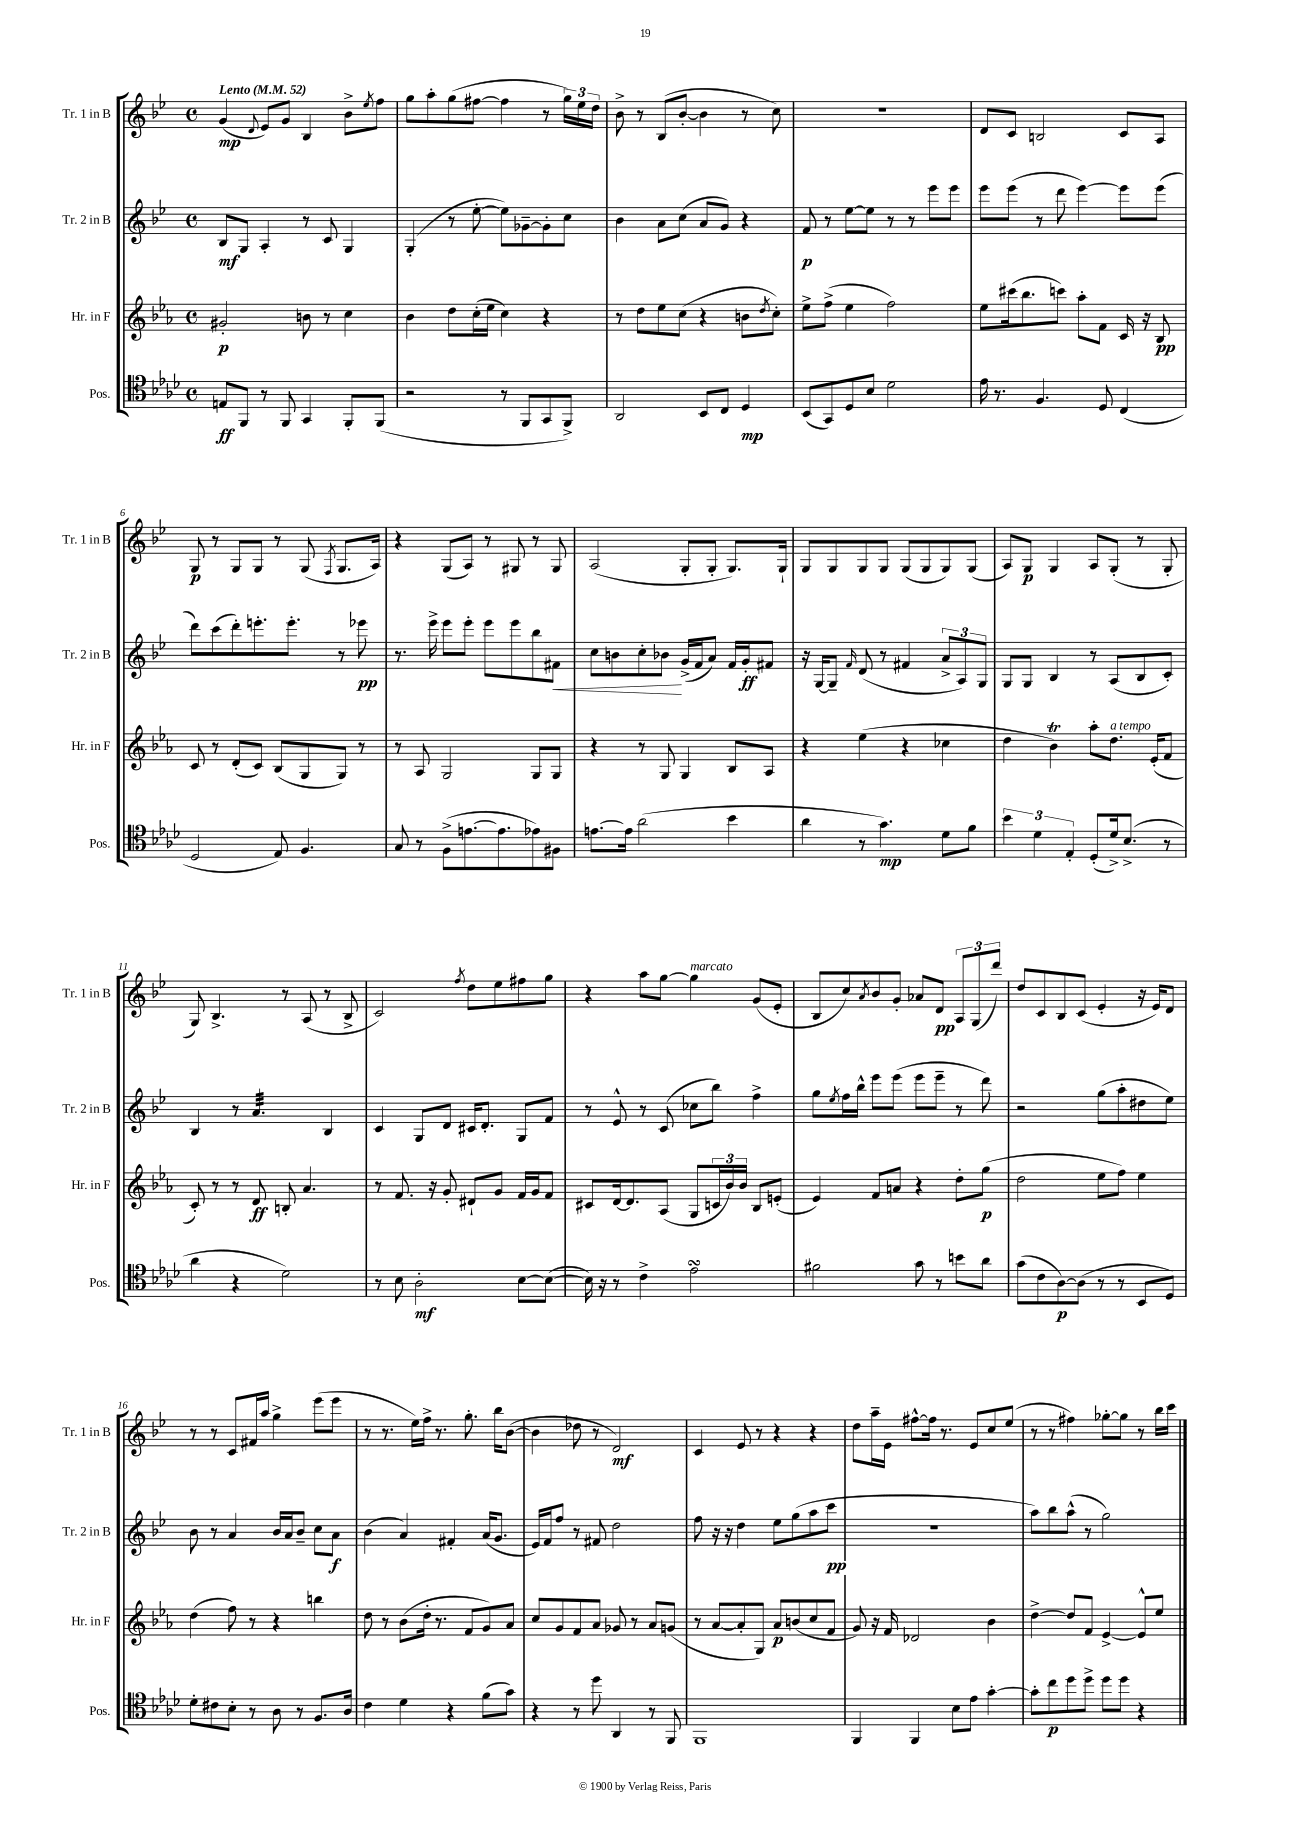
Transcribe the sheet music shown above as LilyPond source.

<<
\new StaffGroup <<
\new Staff = "s0" \with { instrumentName = "Tr. 1 in B" shortInstrumentName = "Tr. 1 in B" } {
    \clef treble \key bes \major \defaultTimeSignature \time 4/4 \tempo "Lento" 4 = 52
    g'4\mp( \appoggiatura { d'8 } ees'8) g'8 bes4 bes'8-> \acciaccatura { ees''8 } f''8 |
    g''8 a''8-. g''8( fis''8~ fis''4 r8 \tuplet 3/2 { g''16) ees''16 d''16 } |
    bes'8-> r8 bes8( bes'8~-. bes'4 r8 c''8) |
    r1 |
    d'8 c'8 b2 c'8 a8 |
    g8\p r8 g8 g8 r8 g8( \acciaccatura { f8 } g8. a16) |
    r4 g8( a8) r8 gis8 r8 gis8 |
    a2( g8-. g8-. g8.) g16-! |
    g8 g8 g8 g8 g8( g8 g8) g8( |
    a8) g8\p g4 a8 g8-.( r8 g8-. |
    g8) bes4.-> r8 a8( r8 bes8-> |
    c'2) \acciaccatura { f''8 } d''8 ees''8 fis''8 g''8 |
    r4 a''8 g''8~ g''4^\markup { \italic "marcato" } g'8( ees'8-. |
    bes8 c''8) \acciaccatura { a'8 } bes'8 g'8-. aes'8 d'8\pp \tuplet 3/2 { a8 g8( d'''8) } |
    d''8 c'8 bes8 c'8( ees'4-. r16 ees'16) d'8 |
    r8 r8 c'8 fis'16 a''16 g''4-> ees'''8( ees'''8 |
    r8 r8. ees''16) f''16-> r8. g''8.-. bes''16 bes'8~( |
    bes'4 des''8 r8 d'2\mf) |
    c'4 ees'8 r8 r4 r4 |
    d''8 a''16-- ees'16 fis''8~-^ fis''16 r8. ees'8 c''8 ees''8( |
    r8 r8 fis''4) ges''8~-. ges''8 r8 bes''16 c'''16 \bar "|." |
}
\new Staff = "s1" \with { instrumentName = "Tr. 2 in B" shortInstrumentName = "Tr. 2 in B" } {
    \clef treble \key bes \major \defaultTimeSignature \time 4/4
    bes8\mf g8 a4-. r8 c'8 g4 |
    g4-.( r8 ees''8~-. ees''8) ges'8~-- ges'8-. c''8 |
    bes'4 a'8 c''8( a'8 g'8) r4 |
    f'8\p r8 ees''8~ ees''8 r8 r8 ees'''8 ees'''8 |
    ees'''8 ees'''8( r8 d'''8 ees'''4~) ees'''8 ees'''8( |
    d'''8) c'''8( d'''8-.) e'''8.-. e'''8.-. r8 ees'''8\pp |
    r8. ees'''16-> ees'''8 ees'''8-. ees'''8 ees'''8 bes''8 fis'8\< |
    c''8 b'8 c''8-. bes'8\! g'16->( f'16 a'8) f'16 g'16-.\ff fis'8 |
    r16 g16~ g8-- \grace { f'16 } d'8( r8 fis'4 \tuplet 3/2 { a'8-> a8) g8 } |
    g8 g8 bes4 r8 a8( bes8 c'8-.) |
    bes4 r8 a'4.:32 bes4 |
    c'4 g8 d'8 cis'16 d'8.-. g8 f'8 |
    r8 ees'8-^ r8 c'8( ces''8 bes''8) f''4-> |
    g''8 \acciaccatura { ees''8 } f''16 bes''16-^ ees'''8 ees'''8( ees'''8 ees'''8-- r8 d'''8) |
    r2 g''8( a''8-. dis''8 ees''8) |
    bes'8 r8 a'4 bes'16 a'16 bes'8-- c''8 a'8\f |
    bes'4( a'4) fis'4-. a'16( g'8. |
    ees'16) f'16 f''8 r8 fis'8 d''2 |
    f''8 r16 r16 d''4 ees''8 g''8( a''8 c'''8\pp |
    R1 |
    a''8) bes''8 a''8-^( r8 g''2) \bar "|." |
}
\new Staff = "s2" \with { instrumentName = "Hr. in F" shortInstrumentName = "Hr. in F" } {
    \clef treble \key ees \major \defaultTimeSignature \time 4/4
    gis'2-.\p b'8 r8 c''4 |
    bes'4 d''8 c''16-.( ees''16 c''4) r4 |
    r8 d''8 ees''8 c''8( r4 b'8 \acciaccatura { d''8 } c''8-.) |
    ees''8-> f''8->( ees''4 f''2) |
    ees''8 cis'''16( bes''8. c'''8) aes''8-. f'8 c'16 r16 bes8\pp |
    c'8 r8 d'8-.( c'8) bes8( g8 g8) r8 |
    r8 aes8 g2 g8 g8 |
    r4 r8 g8 g4 bes8 aes8 |
    r4 ees''4( r4 ces''4 |
    d''4 bes'4\trill) aes''8-. d''8.^\markup { \italic "a tempo" } ees'16-.( f'8 |
    c'8-.) r8 r8 d'8\ff b8-. aes'4. |
    r8 f'8. r16 g'8-. dis'8-! g'8 f'16 g'16 f'8 |
    cis'8 d'16~ d'8. aes8( g8 \tuplet 3/2 { c'16 bes'16) bes'16 } bes8 e'8-.( |
    ees'4) f'8 a'8 r4 d''8-. g''8\p( |
    d''2 ees''8 f''8) ees''4 |
    d''4( f''8) r8 r4 b''4 |
    d''8 r8 bes'8( d''16-. r8. f'8 g'8) aes'8 |
    c''8 g'8 f'8 aes'8 ges'8 r8 aes'8 g'8( |
    r8 aes'8~ aes'8-. g8) aes'8\p b'8( c''8 f'8 |
    g'8) r16 f'16 des'2 bes'4 |
    d''4~-> d''8 f'8 ees'4~-> ees'8-^ ees''8 \bar "|." |
}
\new Staff = "s3" \with { instrumentName = "Pos." shortInstrumentName = "Pos." } {
    \clef tenor \key aes \major \defaultTimeSignature \time 4/4
    e8\ff f,8 r8 f,8 g,4 f,8-. f,8( |
    r2 r8 f,8 g,8 f,8->) |
    aes,2 bes,8 c8 des4\mp |
    bes,8( g,8) des8 bes8 des'2 |
    ees'16 r8. f4. des8 c4( |
    des2 ees8) f4. |
    g8 r8 f8->( e'8.~ e'8. ees'8) fis8 |
    e'8.~ e'16 aes'2( bes'4 |
    aes'4 r8 g'4.\mp) des'8 f'8 |
    \tuplet 3/2 { bes'4 des'4 ees4-. } des8-.( des'16->) bes8.->( r8 |
    aes'4 r4 des'2) |
    r8 bes8 aes2-.\mf bes8~ bes8~( |
    bes16) r16 r8 c'4-> ees'2\turn |
    fis'2 g'8 r8 b'8 aes'8 |
    g'8( c'8 aes8~\p) aes8( r8 r8 bes,8 des8) |
    des'8-. cis'8 bes8-. r8 aes8 r8 f8. aes16 |
    c'4 des'4 r4 f'8( g'8) |
    r4 r8 des''8 aes,4 r8 f,8 |
    f,1 |
    f,4 f,4 bes8 ees'8 g'4~-. |
    g'8-. c''8\p des''8 des''8-> des''8 des''8 r4 \bar "|." |
}
>>
>>
